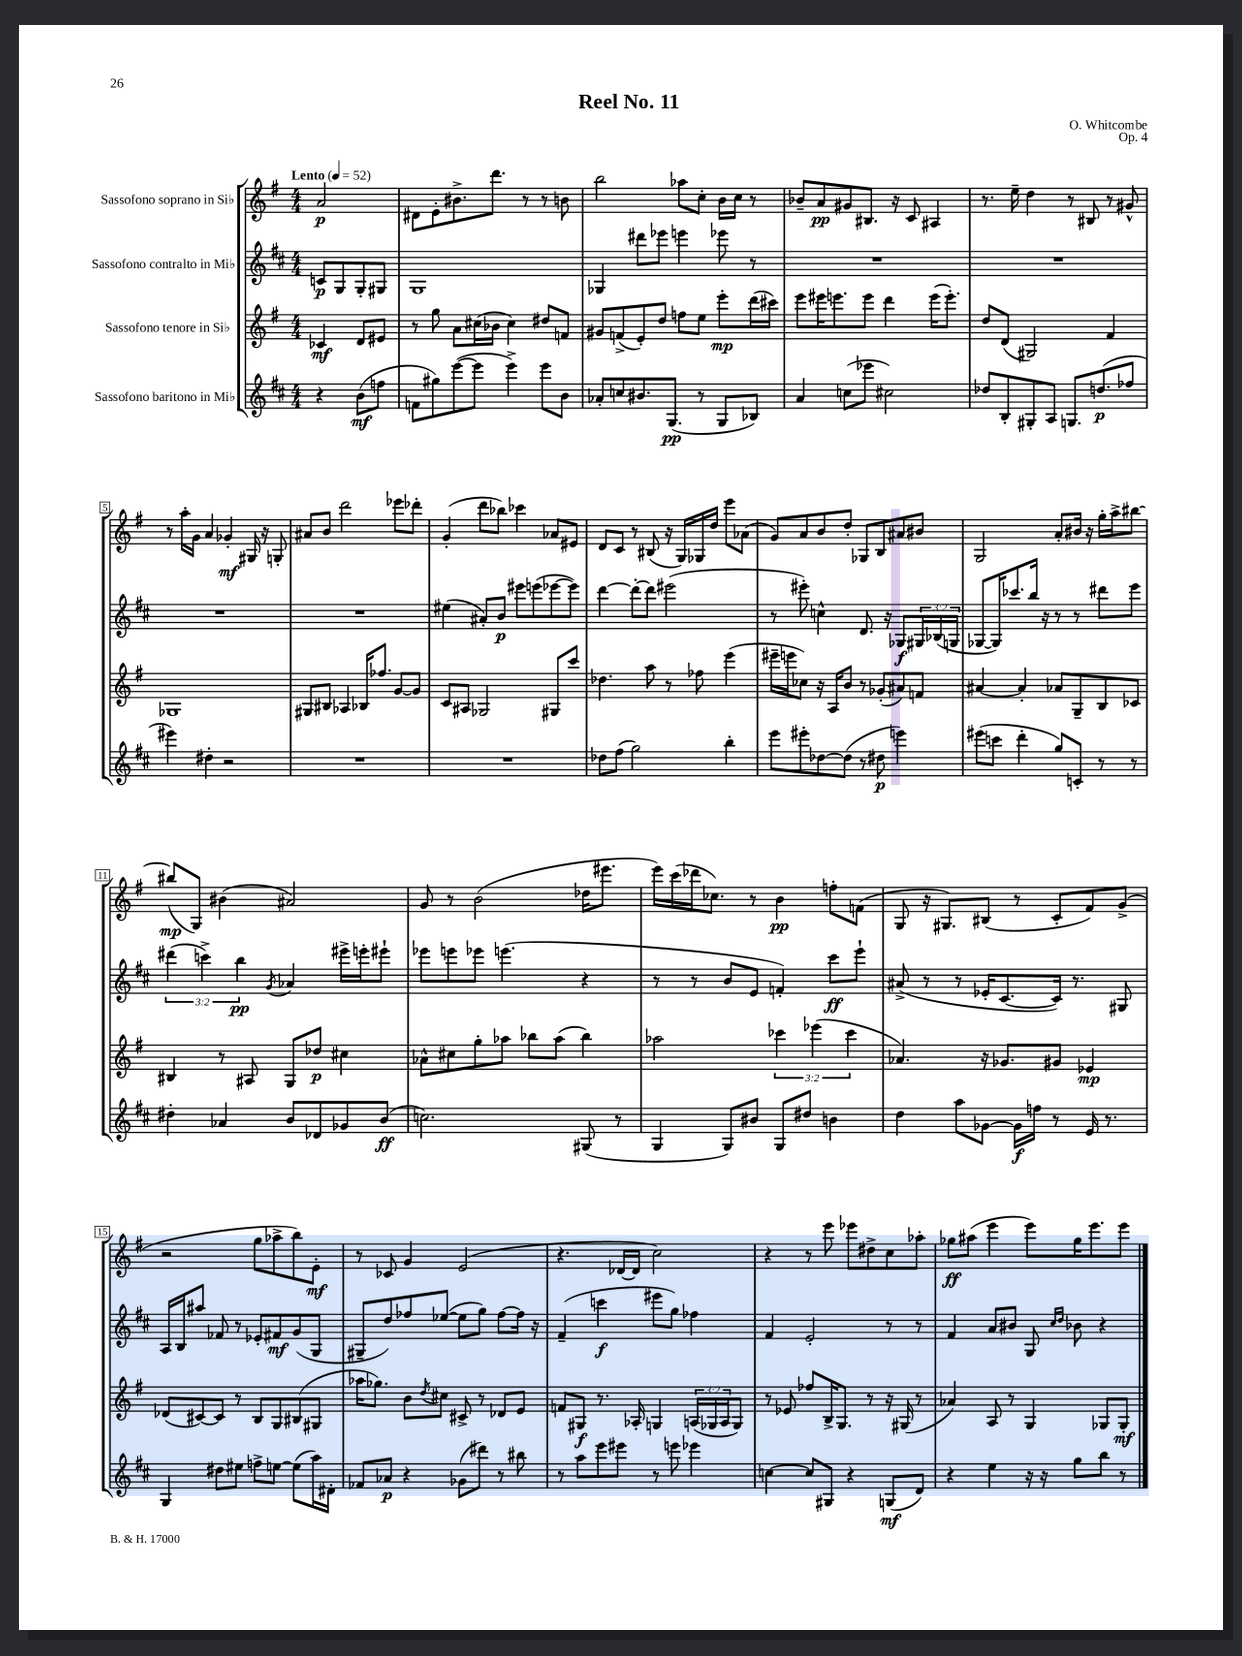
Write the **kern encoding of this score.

**kern	**kern	**kern	**kern
*staff4	*staff3	*staff2	*staff1
*clefG2	*clefG2	*clefG2	*clefG2
*k[f#c#]	*k[f#]	*k[f#c#]	*k[f#]
*M4/4	*M4/4	*M4/4	*M4/4
*MM52	*MM52	*MM52	*MM52
4r	4c-/	8c/L	2a/
.	.	8G/	.
(8b\L	8d/L	8G'/	.
8ff\J	8e#/J	8G#/J	.
=	=	=	=
8f\L	8r	1G	8d#\L
8gg#\)	8gg\	.	8e'\
([8eee\	8a\L	.	8.b#^\
8eee\]J	(16cc#\L	.	.
.	16b-\JJ	.	8.ddd\J
4eee^\)	4cc#\)	.	.
.	.	.	8r
8eee\L	8dd#/L	.	8r
8b\J	8f/J	.	8b\
=	=	=	=
8a-'/L	8g#/L	4G-/	2bb\
8cc/	(8f^/	.	.
8.b#/	8e'/)	8ddd#\L	.
.	8dd/J	8eee-\J	.
(8.G/J	.	.	.
.	8ff\L	4eee\	8aa-\L
8r	8ee\J	.	8cc'\J
8G/L	8eee'\L	8eee-\	16b\LL
.	.	.	16cc\JJ
8B-/J)	(16ddd\L	8r	8r
.	16ccc#\JJ)	.	.
=	=	=	=
4a/	8eee\L	1r	8b-~/L
.	16eee#\K	.	8a/
.	8.eee\	.	.
(8cc\L	.	.	8g#/
8eee-\J	8eee\J	.	8.B#/J
2cc#\)	4ddd\	.	.
.	.	.	16r
.	.	.	8c/
.	(16eee\LK	.	4A#/
.	8.eee'\J)	.	.
=	=	=	=
8dd-/L	8dd/L	1r	8.r
8B'/	(8d/J	.	.
.	.	.	16ee~\
8G#'/	2G#/)	.	4dd\
8A/J	.	.	.
8.G/L	.	.	8r
.	.	.	8B#/
(8.dd/	.	.	.
.	4f#/	.	8r
8ff-/J	.	.	8g#^^/
=	=	=	=
4eee#\)	1G-	1r	8r
.	.	.	16aa'\LL
.	.	.	16g\JJ
4dd#'\	.	.	4a/
2r	.	.	4g-'/
.	.	.	16G#/
.	.	.	16r
.	.	.	8G'/
=	=	=	=
1r	8G#/L	1r	8a#/L
.	8B#/J	.	8b/J
.	4A-/	.	2ddd\
.	16B-/LK	.	.
.	8.ff-/J	.	.
.	[8g/L	.	8eee-\L
.	8g/]J	.	8ddd-'\J
=	=	=	=
1r	8c/L	(4ee#\	(4g'/
.	8A#/J	.	.
.	2G-/	8a#'/L)	8ddd\L
.	.	8b/J	8bb-\J)
.	.	8eee#\L	4ccc-\
.	.	(8eee\	.
.	8G#/L	[8eee-\	8a-/L
.	8ccc/J	8eee-\]J)	8e#/J
=	=	=	=
8dd-\L	4.dd-\	[4ddd\	8d/L
(8ff#\J	.	.	8c/J
2gg\)	.	8ddd'\_L	8r
.	8aa\	8ddd\]J	(8B#/
.	8r	(2eee#\	16r
.	.	.	16G/LL)
.	8ff-\	.	16G-/
.	.	.	16dd/JJ
4bb'\	(4eee\	.	8eee\L
.	.	.	(8a-\J
=	=	=	=
8eee\L	16eee#~\LL	8r	8g/L)
.	16eee\J	.	.
8eee#'\	8cc-\J)	8eee#'\)	8a/
[8dd-\	16r	4cc^^\	8b/
.	16A/LK	.	.
(8dd-\]J	8b/J	.	8dd'/J
8r	8r	8.d/	8G-/L
8dd#\	(8g-'/L	.	8B/
.	.	16r	.
4eee\)	8a#/)	8G-/L	8a#/
.	8f/J	24G#/L	8b#/J
.	.	(24B-/	.
.	.	24G/JJ	.
=	=	=	=
(8eee#\L	[4a#/	[8G-/L	2G/
8ccc\J	.	16G-/]K)	.
.	.	8.ccc-/	.
4ddd'\	4a#'/]	.	.
.	.	16bb/Jk	.
.	.	16r	.
8gg/L)	8a-/L	8r	8a'/L
8c'/J	8G~/	8r	16b#/Jk
.	.	.	16r
8r	8B/	8ddd#\L	16gg'\LL
.	.	.	16aa^\J
8r	8c-/J	8eee\J	[8bb#\J
=	=	=	=
4dd#'\	4B#/	(6ddd#\	(8bb#/]L
.	.	.	8G/J)
.	.	6ccc^\)	.
4a-/	8r	.	(4b#\
.	.	6bb\	.
.	8A#/	.	.
.	.	8qg/	.
8b/L	8G/L	4a-/	2a#/)
8d-/	8dd-/J	.	.
8g-/	4cc#\	16eee#^\LL	.
.	.	16eee'\J	.
(8b/J	.	8eee#`\J	.
=	=	=	=
2.cc\)	8a-^^\L	8eee-\L	8g/
.	8cc#\	8eee\	8r
.	8gg'\	8eee-\J	(2b\
.	8aa-\J	(4.eee\	.
.	8bb-\L	.	.
.	(8aa-\J	.	.
(8G#/	4bb-\)	4r	16dd-\LK
.	.	.	8.eee#\J
8r	.	.	.
=	=	=	=
4G/	2aa-\	8r	16eee\LL)
.	.	.	(16ccc\
.	.	8r	16ddd-\J
.	.	.	8.cc-\J)
8G/L)	.	8b/L	.
8b#/J	.	8e/J	8r
8G/L	6ccc-\	4f'/)	4b\
8dd#/J	.	.	.
.	(6eee-\	.	.
4b\	.	8ccc#\L	8ff'\L
.	6ccc-\	.	.
.	.	8eee`\J	(8f\J
=	=	=	=
4dd\	4.a-/)	(8a#^/	8G/
.	.	8r	16r
.	.	.	8.G#/L)
8aa\L	.	8r	.
[8g-\J	16r	16e-'/LK	(8B#/J
.	8.g-/L	[8.c#/	.
16g-\]LL	.	.	8r
16ff\JJ	.	.	.
8r	8g#/J	16c#/]Jk)	8c'/L
.	.	8.r	.
16e/	4e-/	.	8f#/)
8.r	.	.	.
.	.	8G#/	(8g^/J
=	=	=	=
4G/	(8d-/L	16A/LL	2r
.	.	16B/J	.
.	[8c#/)	8aa#/J	.
8dd#\L	8c#/]J	8f-/	.
8ee#\J	8r	8r	.
8ff^\L	8B/L	8e-'/L	8gg\L
[8ee\J	8G/	8f#/	8aa-^\
(8ee\]L	(8B#/	(8g/	8bb\)
16aa\L)	8G#/J	8G/J	8e'\J
16d#'\JJ	.	.	.
=	=	=	=
8f-/L	16aa-\LK	8G#~/L	8r
.	8.gg-\J)	.	.
8a-/J	.	8dd/)	8c-/
4r	8b\L	8ff-/	4g/
.	8qdd/	.	.
.	8cc#\J	([8ee-/J	.
(8g-\L	8c#^/	8ee-\]L	(2e/
8ddd#\J)	8r	8gg\J)	.
8r	8d-/L	[8ff-\L	.
8bb#\	8e/J	16ff-\]Jk	.
.	.	16r	.
=	=	=	=
8r	8f/L	(4f#~/	4.r
8aa\L	8G#/J	.	.
8eee\	8.r	4ccc\	.
8eee#\J	.	.	[16d-/LL
.	16A-'/	.	16d-/]JJ
8r	4G/	8eee#\L	2cc\)
8eee\	.	8gg\J)	.
4eee-\	(24A/LL	4ff-\	.
.	24G-/	.	.
.	24A/J	.	.
.	8G-/J)	.	.
=	=	=	=
[4cc\	8r	4f#/	4r
.	8e-/	.	.
8cc/]L	8ff-/L	2e'/	8r
8G#/J	16B^/K	.	8eee\
.	8.G/J	.	.
4r	.	.	8eee-\L
.	8r	.	8dd#^\
(8G/L	16r	8r	8cc\
.	(16G#/	.	.
8d/J)	8r	8r	8aa-'\J
=	=	=	=
4r	4a-/)	4f#/	8gg-\L
.	.	.	(8aa#\J
4ee\	8A/	8a/L	4eee\
.	8r	8b#/J	.
16r	4G/	8G/	8eee\L)
16r	.	.	.
.	.	16qqcc#/LL	.
.	.	16qqdd/JJ	.
8gg\L	.	8b-\	16gg-\K
.	.	.	8.eee\
8bb\J	8G-/L	4r	.
8r	8G-'/J	.	8eee\J
==	==	==	==
*-	*-	*-	*-
